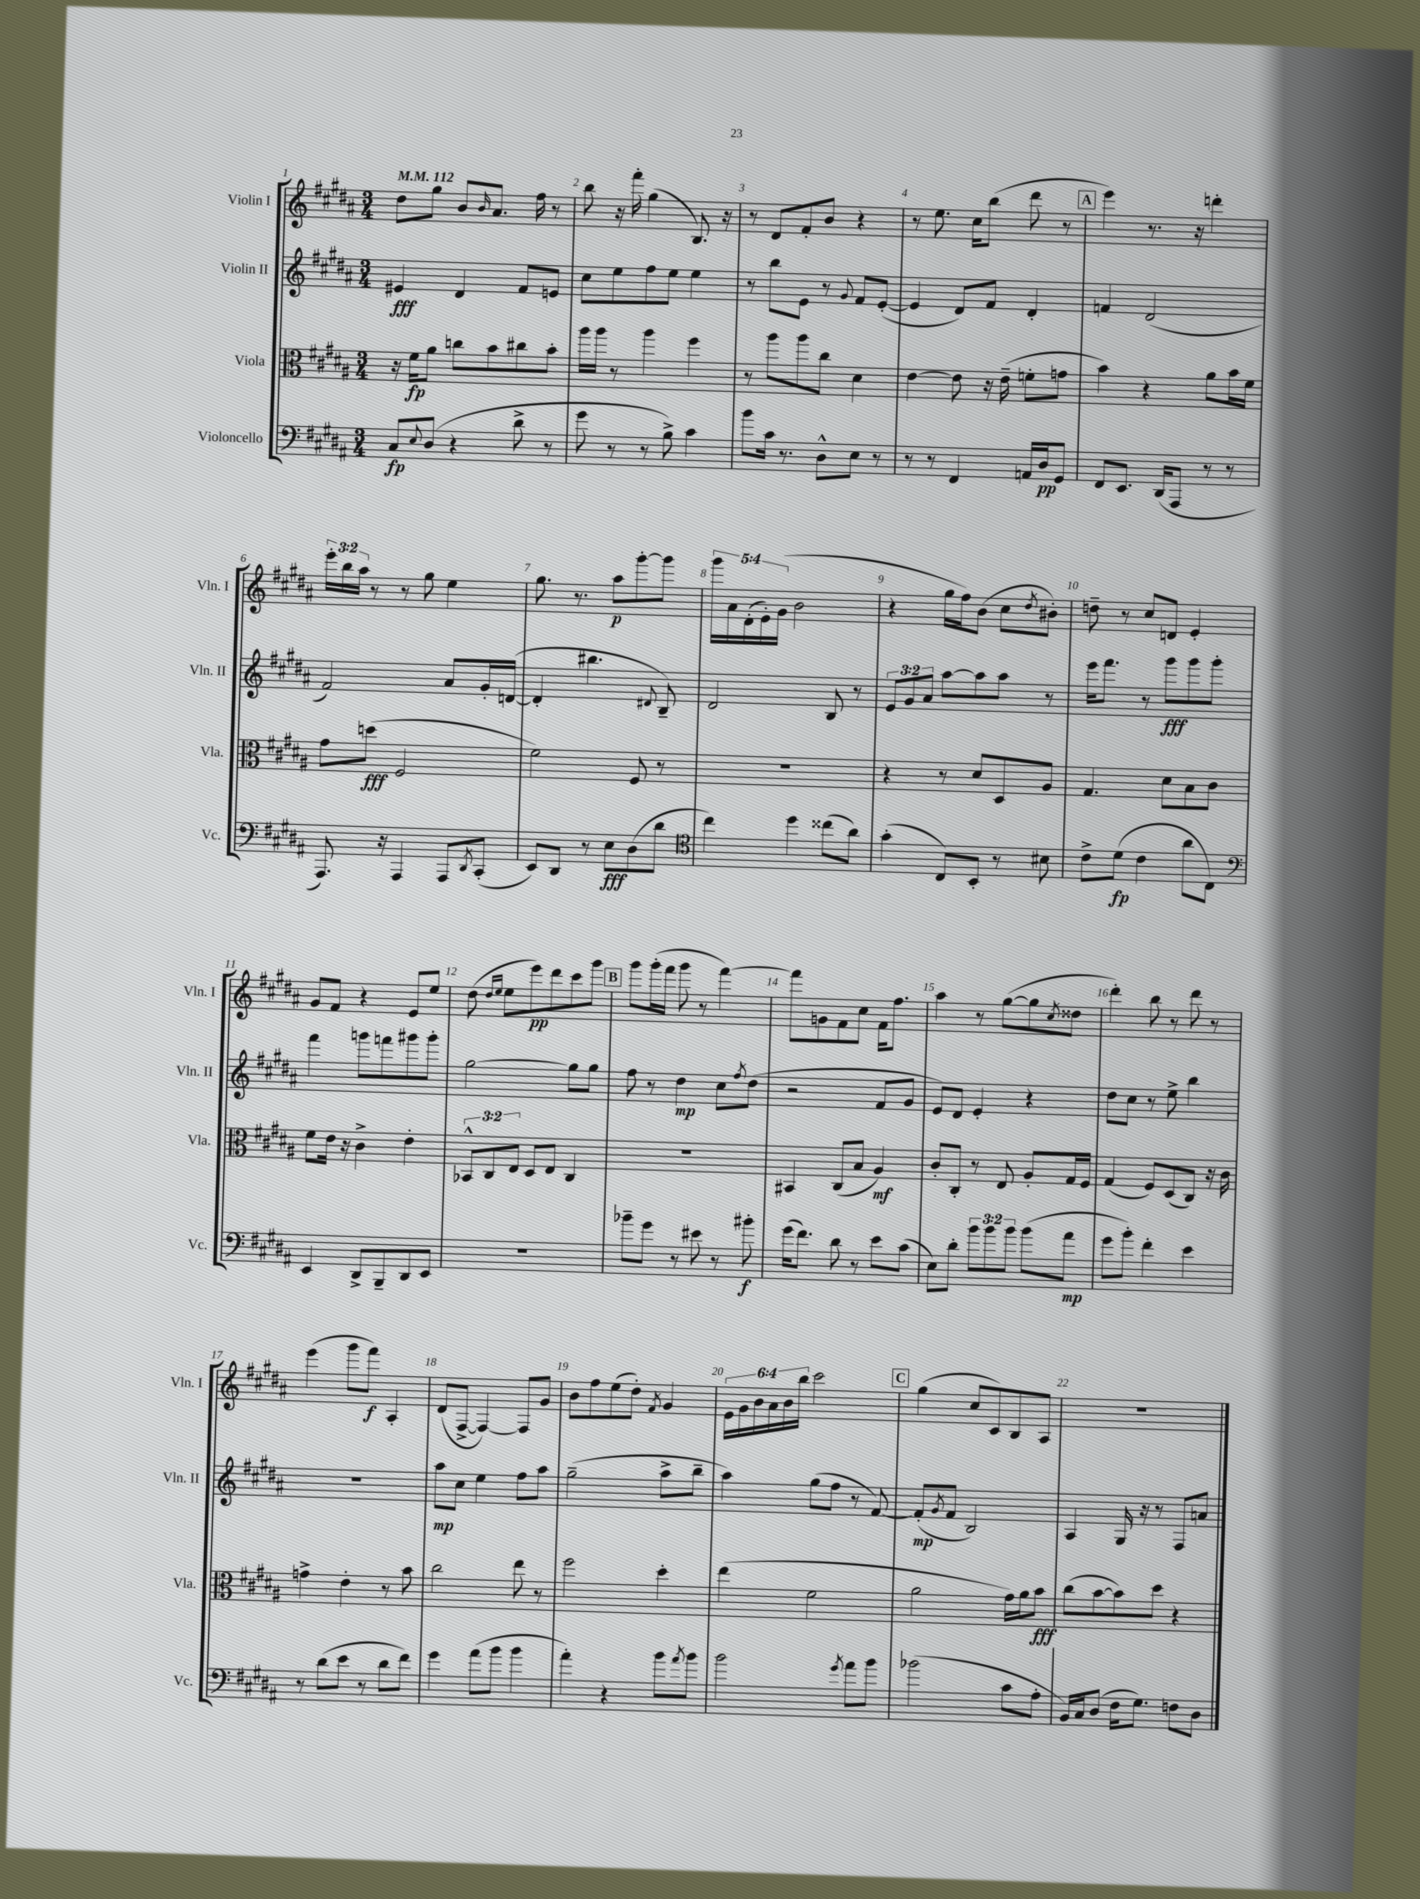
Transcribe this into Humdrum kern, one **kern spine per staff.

**kern	**kern	**kern	**kern
*staff4	*staff3	*staff2	*staff1
*clefF4	*clefC3	*clefG2	*clefG2
*k[f#c#g#d#a#]	*k[f#c#g#d#a#]	*k[f#c#g#d#a#]	*k[f#c#g#d#a#]
*M3/4	*M3/4	*M3/4	*M3/4
*MM112	*MM112	*MM112	*MM112
8C#	16r	4e#	8dd#
.	16f#	.	.
8qqE	.	.	.
(8D#	8a#	.	8gg#
4r	8cc	4d#	8b
.	.	.	16qqb
.	8b	.	8.a#
8d#^	8cc#	8f#	.
.	.	.	16ff#
8r	8b'	8e	8r
=	=	=	=
8g#	16aa#	8cc#	8bb
.	16aa#	.	.
8r	8r	8ee	16r
.	.	.	16fff#'
8r	4aa#	8ff#	(4gg#
8B^)	.	8ee	.
4c#	4ff#	4ee	8.B)
.	.	.	16r
=	=	=	=
8b	8r	8r	8r
16c#	8aa#	8bb	8d#
8.r	.	.	.
.	8aa#	8e	8f#'
8D#^^	8cc#	8r	8b
.	.	8qqg#	.
8E	4d#	8f#	4r
8r	.	([8e'	.
=	=	=	=
8r	[4e	4e]	8r
8r	.	.	8.ee
4FF#	8e]	8d#)	.
.	.	.	16cc#
.	16r	8f#	(8bb
.	(16e~	.	.
16AA	8f'	4d#'	8ddd#
16D#	.	.	.
8GG#	8g	.	8r
=	=	=	=
8FF#	4b)	4f	4eee)
8.EE	.	.	.
.	4r	(2d#	8.r
(16DD#	.	.	.
8AAA#	.	.	.
.	.	.	16r
8r	8a#	.	4ddd'
8r	16b	.	.
.	16f#	.	.
=	=	=	=
8.AAA#)	8g#	2f#)	24eee'
.	.	.	24bb
.	.	.	24aa#
.	(8dd	.	8r
16r	.	.	.
4AAA#	2F#	.	8r
.	.	.	8gg#
8AAA#	.	8a#	4ee
8qDD#	.	.	.
(8CC#'	.	16g#'	.
.	.	([16d	.
=	=	=	=
8EE)	2f#)	4d']	8.gg#
8DD#	.	.	.
.	.	.	8.r
8r	.	4.bb#	.
8E	.	.	8aa#
(8D#	8F#	.	[8ggg#'
.	.	8qqd#	.
8d#	8r	8B~)	8ggg#]
=	=	=	=
*clefC4	*	*	*
4cc#)	2.r	2d#	20ggg#
.	.	.	20a#
.	.	.	(20d#'
.	.	.	20e')
.	.	.	(20g#
4dd#	.	.	2b
(8cc##	.	8B	.
8a#)	.	8r	.
=	=	=	=
(4g#'	4r	12e	4r
.	.	12g#	.
.	.	12a#	.
8C#)	8r	[8aa#	16gg#
.	.	.	16ff#)
8BB'	8d#	8aa#]	(8b
8r	8D#	8aa#	8cc#
.	.	.	8qdd#
8B#	8A#	8r	8b#')
=	=	=	=
8c#^	4.G#	16eee	8dd~
.	.	8.fff#	.
(8d#	.	.	8r
4c#	.	8r	8cc#
.	8d#	8ggg#	8d
8a#	8B	8ggg#	4e'
8C#)	8c#	8ggg#'	.
=	=	=	=
*clefF4	*	*	*
4EE	8f#	4fff#	8g#
.	16e	.	8f#
.	16r	.	.
8DD#^	4c#^	8ggg	4r
8BBB~	.	8fff	.
8DD#	4e'	8ggg#	8e
8EE	.	8ggg#'	8ee
=	=	=	=
2.r	12BB-^^	[2gg#	(8dd#
.	12C#	.	.
.	.	.	16qqdd#
.	.	.	16qqee
.	.	.	8ee
.	12E	.	.
.	8D#	.	8eee)
.	8E	.	8ddd#
.	4C#	8gg#]	8ccc#
.	.	8gg#	8ggg#
=	=	=	=
8b-~	2.r	8ff#	8ggg#
8g#	.	8r	(16ggg#'
.	.	.	16fff#
8r	.	4dd#	8ggg#
8e#	.	.	8r
8r	.	8cc#	[4fff#)
.	.	8qff#	.
8b#'	.	(8dd#	.
=	=	=	=
(16g#	4BB#	2r	8fff#]
8.f#)	.	.	.
.	.	.	8g
8d#	(8C#	.	8f#
8r	8B	.	8cc#
8e	4A#)	8f#	16f#
.	.	.	8.ff#
(8c#	.	8g#	.
=	=	=	=
8E)	8c#'	8e)	4aa#
8d#'	8C#'	8d#	.
12b	8r	4e'	8r
12b	.	.	.
.	8E	.	([8gg#
12b	.	.	.
(8b	8A#'	4r	8gg#]
.	.	.	8qcc#
8a#	16G#	.	8dd##
.	16F#	.	.
=	=	=	=
8g#	(4G#	8dd#	4ddd#')
8b')	.	8cc#	.
4f#'	8F#)	8r	8bb
.	(8D#	8ee^	8r
4e	8C#)	4bb	8ddd#
.	16r	.	8r
.	16c#	.	.
=	=	=	=
8r	4g^	2.r	(4eee
(8d#	.	.	.
8e	4e'	.	8ggg#
8r	.	.	8fff#)
8d#	8r	.	4A#'
8f#)	8b	.	.
=	=	=	=
4g#	2cc#	8aa#	(8d#
.	.	8cc#	[8F#^
(8a#	.	4ee	4F#_)
8b	.	.	.
4b	8ee	8ff#	8F#]
.	8r	8aa#	8g#
=	=	=	=
4a#')	2ff#	(2gg#~	8b
.	.	.	8ff#
4r	.	.	(8ee
.	.	.	8dd#')
.	.	.	8qf#
8b	4dd#'	8aa#^	4g#
8qa#	.	.	.
8b	.	8bb~	.
=	=	=	=
2b	(4ee	4aa#)	24e
.	.	.	24g#
.	.	.	24b
.	.	.	24a#
.	.	.	24b
.	.	.	24bb
.	2f#	(8gg#	2ccc#
.	.	8ff#	.
8qg#	.	.	.
8a#	.	8r	.
8b	.	[8f#)	.
=	=	=	=
(2b-	2a#	(8f#']	(4gg#
.	.	8qg#	.
.	.	8f#	.
.	.	2B)	8cc#
.	.	.	8c#)
8c#	16g#)	.	8B
.	16a#	.	.
8A#'	8b	.	8A#
=	=	=	=
16BB)	(8cc#	4A#	2.r
16C#	.	.	.
(8D#	[8b	.	.
16F#	8b])	16G#	.
8.G#)	.	16r	.
.	8dd#	8r	.
8F	4r	8F#	.
8D#	.	8a	.
==	==	==	==
*-	*-	*-	*-
